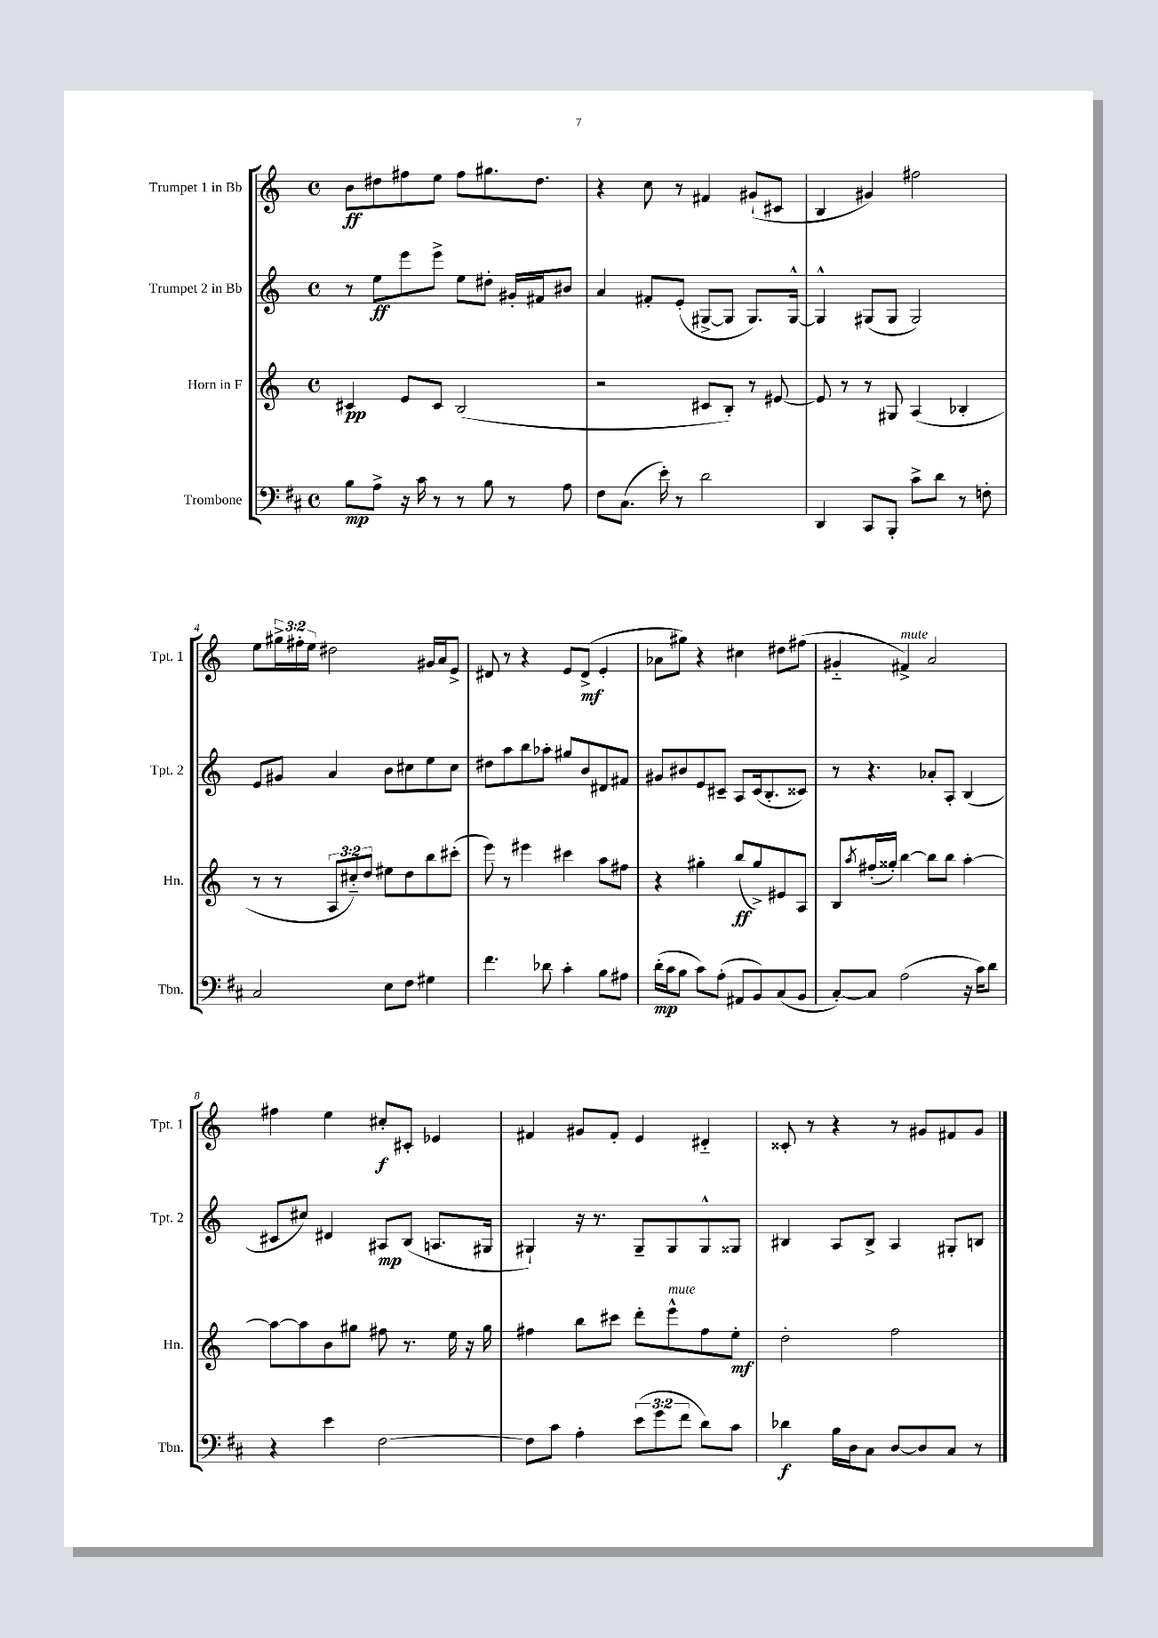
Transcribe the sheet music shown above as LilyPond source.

<<
\new StaffGroup <<
\new Staff = "s0" \with { instrumentName = "Trumpet 1 in Bb" shortInstrumentName = "Tpt. 1" } {
    \clef treble \key c \major \defaultTimeSignature \time 4/4 \override Staff.TupletNumber.text = #tuplet-number::calc-fraction-text
    b'8\ff dis''8 fis''8 e''8 fis''8 gis''8. dis''8. |
    r4 c''8 r8 fis'4 gis'8-!( cis'8 |
    b4 gis'4) fis''2 |
    e''8 \tuplet 3/2 { gis''16-> fis''16-. e''16 } dis''2 gis'16 a'16 e'8-> |
    dis'8 r8 r4 e'8 dis'8->\mf( e'4-. |
    aes'8 gis''8) r4 cis''4 dis''8 fis''8( |
    gis'4-_ fis'4->^\markup { \italic "mute" }) a'2 |
    fis''4 e''4 cis''8-.\f cis'8-. ees'4 |
    fis'4 gis'8 fis'8-. e'4 dis'4-_ |
    cisis'8-. r8 r4 r8 gis'8 fis'8 gis'8 \bar "|." |
}
\new Staff = "s1" \with { instrumentName = "Trumpet 2 in Bb" shortInstrumentName = "Tpt. 2" } {
    \clef treble \key c \major \defaultTimeSignature \time 4/4
    r8 e''8\ff e'''8 e'''8-> e''8 dis''8-. gis'16-. fis'16 bis'8 |
    a'4 fis'8-. e'8-.( gis8~-> gis8 gis8.) gis16~-^ |
    gis4-^ gis8( gis8 gis2) |
    e'8 gis'8 a'4 b'8 cis''8 e''8 cis''8 |
    dis''8 a''8 b''8 aes''8-. gis''8 b'8 dis'8 fis'8 |
    gis'8 bis'8 e'8 cis'8-- a8 cis'16( b8.-. cisis'8) |
    r8 r4. aes'8-. a8-. b4( |
    cis'8 cis''8) dis'4 ais8\mp b8( a8. gis16 |
    gis4-!) r16 r8. gis8-- gis8 gis8-^ gisis8 |
    bis4 a8 bis8-> a4 gis8-. b8 \bar "|." |
}
\new Staff = "s2" \with { instrumentName = "Horn in F" shortInstrumentName = "Hn." } {
    \clef treble \key c \major \defaultTimeSignature \time 4/4 \override Staff.TupletNumber.text = #tuplet-number::calc-fraction-text
    cis'4\pp e'8 cis'8 b2( |
    r2 cis'8 b8-.) r8 eis'8~ |
    eis'8 r8 r8 gis8 a4( bes4-. |
    r8 r8 \tuplet 3/2 { a8 cis''8-_) d''8 } eis''8 d''8 b''8 cis'''8-.( |
    e'''8) r8 eis'''4 cis'''4 a''8 fis''8 |
    r4 gis''4-. b''8\ff( gis''8->) eis'8 a8 |
    b8 \acciaccatura { a''8 } fis''16-.( gisis''16-.) b''4~ b''8 b''8 a''4~-. |
    a''8~ a''8 b'8 gis''8 fis''8 r8. e''16 r16 gis''16 |
    fis''4 b''8 cis'''8 d'''8-. e'''8-^^\markup { \italic "mute" } fis''8 e''8-.\mf |
    d''2-. f''2 \bar "|." |
}
\new Staff = "s3" \with { instrumentName = "Trombone" shortInstrumentName = "Tbn." } {
    \clef bass \key d \major \defaultTimeSignature \time 4/4 \override Staff.TupletNumber.text = #tuplet-number::calc-fraction-text
    b8\mp a8-> r16 cis'16 r8 r8 b8 r8 a8 |
    fis8 cis8.( e'16-.) r8 d'2 |
    d,4 cis,8 b,,8-. cis'8-> d'8 r8 f8-. |
    cis2 e8 fis8 gis4 |
    fis'4. des'8 cis'4-. b8 ais8 |
    d'16-.\mp( cis'16 b8 cis'8) a8-.( ais,8 b,8) cis8( b,8 |
    cis8~-.) cis8 a2( r16 cis'16) d'8 |
    r4 e'4 fis2~ |
    fis8 cis'8 a4-. \tuplet 3/2 { e'8( g'8 fis'8 } d'8) cis'8 |
    des'4\f b16 d16 cis8 d8~ d8 cis8 r8 \bar "|." |
}
>>
>>
